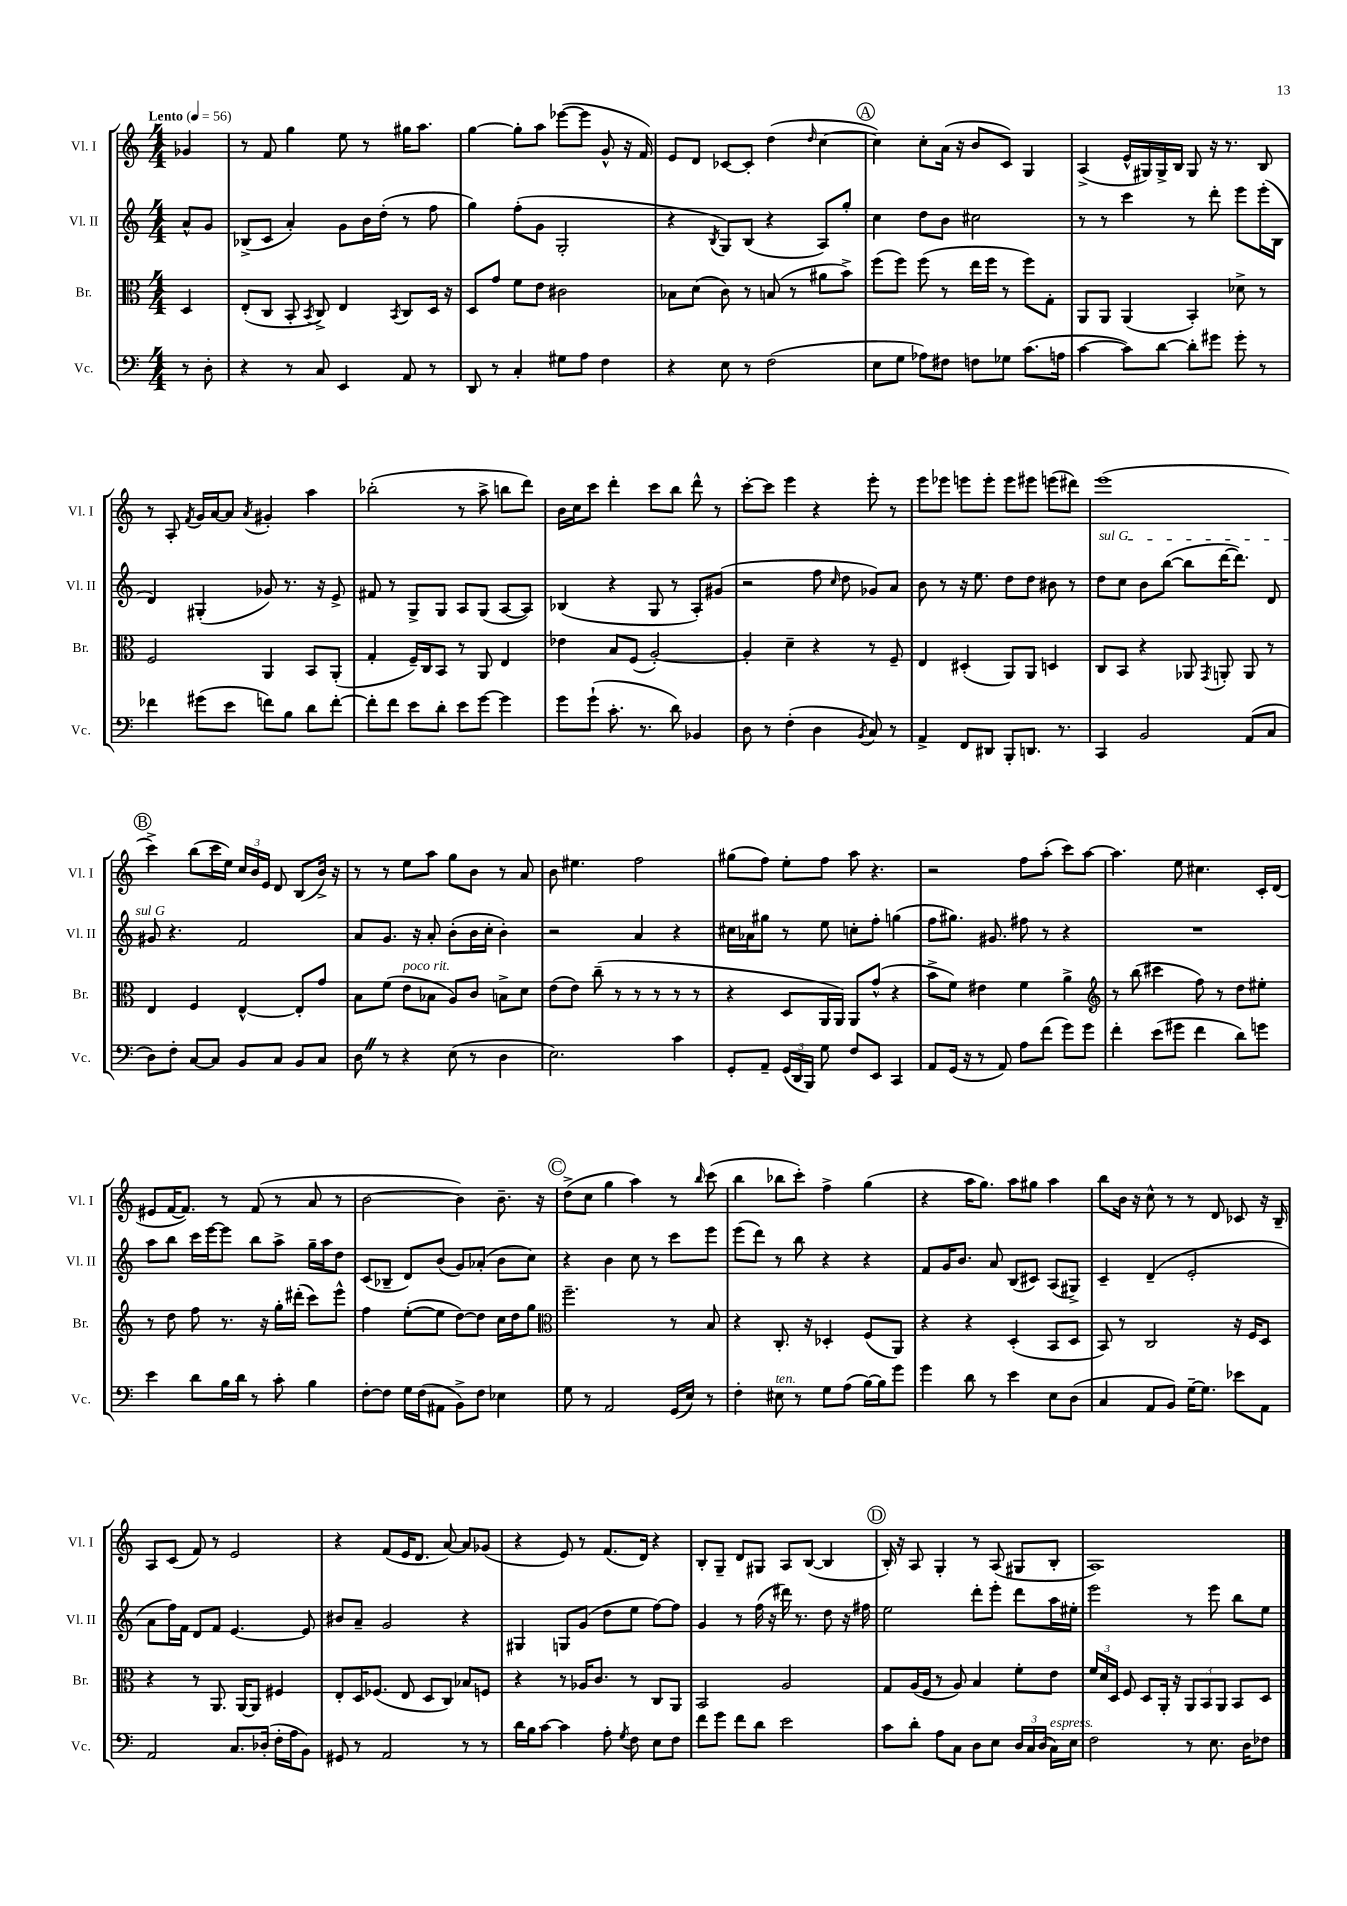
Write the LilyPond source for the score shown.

<<
\new StaffGroup <<
\new Staff = "s0" \with { instrumentName = "Vl. I" shortInstrumentName = "Vl. I" } {
    \clef treble \key c \major \numericTimeSignature \time 4/4 \partial 4 \tempo "Lento" 4 = 56
    \autoBeamOff ges'4 |
    r8 f'8 g''4 e''8 r8 gis''16[ a''8.] |
    g''4~ g''8[-. a''8] ees'''8[~( ees'''8] g'8-^ r16 f'16) |
    e'8[ d'8] ces'8[~ ces'8]-. d''4( \grace { d''16 } c''4~ |
    \mark \markup { \circle "A" } c''4) c''8[-. a'16]( r16 b'8[ c'8]) g4 |
    a4->( e'16[-^ gis16) gis16-> b16] gis8 r16 r8. b8 |
    r8 a8-. \acciaccatura { f'8 } g'16[ a'16~ a'8] \acciaccatura { a'8 } gis'4-. a''4 |
    bes''2-.( r8 a''8-> b''8[ d'''8]) |
    b'16[ c''16 c'''8] d'''4-. c'''8[ b''8] d'''8-^ r8 |
    c'''8[~-. c'''8] e'''4 r4 e'''8-. r8 |
    e'''8[ ees'''8] e'''8[ e'''8]-. e'''8[ eis'''8] e'''8[( dis'''8]) |
    e'''1( |
    \mark \markup { \circle "B" } c'''4->) b''8[( c'''16 e''16]) \tuplet 3/2 { c''16[ b'16 e'16] } d'8 b8[( b'16]->) r16 |
    r8 r8 e''8[ a''8] g''8[ b'8] r8 a'8 |
    b'8 eis''4. f''2 |
    gis''8[( f''8]) e''8[-. f''8] a''8 r4. |
    r2 f''8[ a''8]-.( c'''8[) a''8]~ |
    a''4. e''8 cis''4. c'16[-. d'16]( |
    eis'8[ f'16~ f'8.]) r8 f'8( r8 a'8 r8 |
    b'2~ b'4) b'8.-- r16 |
    \mark \markup { \circle "C" } d''8[->( c''8] g''4 a''4) r8 \grace { b''16 } c'''8( |
    b''4 bes''8[ c'''8]-.) f''4-> g''4( |
    r4 a''16[ g''8.]) a''8[ gis''8] a''4 |
    b''8[ b'16] r16 c''8-^ r8 r8 d'8 ces'8 r16 b16-- |
    a8[ c'8]( f'8) r8 e'2 |
    r4 f'8[( e'16 d'8.] a'8~) a'8[ ges'8]( |
    r4 e'8) r8 f'8.[( d'16]) r4 |
    b8[-. g8]-- d'8[ gis8] a8[ b8]~( b4 |
    \mark \markup { \circle "D" } b16-.) r16 a8 g4-. r8 a8( gis8[ b8]-. |
    a1) \bar "|." |
}
\new Staff = "s1" \with { instrumentName = "Vl. II" shortInstrumentName = "Vl. II" } {
    \clef treble \key c \major \numericTimeSignature \time 4/4 \partial 4
    \autoBeamOff a'8[-^ g'8] |
    bes8[->( c'8] a'4-.) g'8[ b'16 d''16]-.( r8 f''8 |
    g''4) f''8[-.( g'8] g2-. |
    r4 \acciaccatura { b8 } g8[) b8]( r4 a8[) g''8]-. |
    \mark \markup { \circle "A" } c''4 d''8[ b'8] cis''2 |
    r8 r8 c'''4 r8 d'''8-. e'''8[ e'''16-.( b16] |
    d'4) gis4-.( ges'8) r8. r16 e'8-> |
    fis'8 r8 g8[-> g8] a8[ g8]( a8[~ a8]) |
    bes4( r4 g8 r8 a8[-.) gis'8]( |
    r2 f''8 \grace { c''16 } d''8 ges'8[) a'8] |
    b'8 r8 r16 e''8. d''8[ d''8] bis'8 r8 |
    \once \override TextSpanner.bound-details.left.text = \markup { \italic "sul G" } d''8[\startTextSpan c''8] b'8[ b''8]~( b''8[ d'''16~ d'''8.]) d'8 |
    \mark \markup { \circle "B" } gis'8\stopTextSpan r4. f'2 |
    a'8[ g'8.] r16 a'8-. b'8[-.( b'16 c''16]-. b'4-.) |
    r2 a'4 r4 |
    cis''16[ aes'16 gis''8] r8 e''8 c''8[-. f''8]-. g''4( |
    f''8[ gis''8.]) gis'8. fis''8 r8 r4 |
    R1 |
    a''8[ b''8] c'''16[ e'''16~ e'''8] b''8[ a''8]-> g''16[-- a''16 d''8] |
    c'8[( bes8]-- d'8[) b'8]( g'8[) aes'8]-.( b'8[ c''8]) |
    \mark \markup { \circle "C" } r4 b'4 c''8 r8 c'''8[ e'''8] |
    e'''8[( d'''8]) r8 b''8 r4 r4 |
    f'8[ g'16 b'8.] a'8 b8[( cis'8]) a8[( gis8]->) |
    c'4-- d'4--( e'2-. |
    a'8[ f''16) f'16] d'8[ f'8] e'4.~ e'8 |
    bis'8[ a'8]-- g'2 r4 |
    gis4 g8[ g'8]( d''8[ e''8] f''8[~) f''8] |
    g'4 r8 f''16( r16 dis'''16) r8. d''8 r16 fis''16 |
    \mark \markup { \circle "D" } e''2 d'''8[-. e'''8]-. d'''8[ a''16 eis''16]-. |
    e'''2 r8 e'''8 b''8[ e''8] \bar "|." |
}
\new Staff = "s2" \with { instrumentName = "Br." shortInstrumentName = "Br." } {
    \clef alto \key c \major \numericTimeSignature \time 4/4 \partial 4
    \autoBeamOff d4 |
    e8[-.( c8] b,8-. \acciaccatura { b,8 } c8->) e4 \acciaccatura { b,8 } c8[ d16] r16 |
    d8[ g'8] f'8[ e'8] cis'2 |
    bes8[ d'8]( c'8) r8 b8( r8 ais'8[ b'8]->) |
    \mark \markup { \circle "A" } f''8[( f''8]) f''8( r8 e''16[ f''16] r8 f''8[) g8]-. |
    a,8[ a,8] a,4( b,4-.) des'8-> r8 |
    f2 a,4 b,8[ a,8]-.( |
    g4-. f16[--) c16 b,8] r8 a,8 e4 |
    ees'4 b8[ f8]( a2~-.) |
    a4-. d'4-- r4 r8 f8-- |
    e4 dis4-.( a,8[) a,8] d4 |
    c8[ b,8] r4 aes,8 \acciaccatura { g,8 } a,8-. a,8 r8 |
    \mark \markup { \circle "B" } e4 f4 e4~-^ e8[-. g'8] |
    b8[ f'8]( e'8[^\markup { \italic "poco rit." } bes8] a8[) c'8] b8[-> d'8] |
    e'8[( e'8]) c''8--( r8 r8 r8 r8 r8 |
    r4 d8[ a,16 a,16]) a,8[ g'8]-^( r4 |
    b'8[-> f'8]) eis'4 f'4 a'4-> |
    \clef treble r8 b''8( cis'''4 f''8) r8 d''8[ eis''8]-. |
    r8 d''8 f''8 r8. r16 g''16[-. dis'''16]-.( c'''8[) e'''8]-^ |
    f''4 e''8[~-.( e''8] d''8[~) d''8] c''16[ d''16 g''8] |
    \mark \markup { \circle "C" } \clef alto f''2.-- r8 b8 |
    r4 c8.-. r16 des4-. f8[( a,8]) |
    r4 r4 d4-.( b,8[ d8] |
    b,8) r8 c2 r16 f16[ d8] |
    r4 r8 a,8. a,16[~ a,8] fis4 |
    e8[-. d16 fes8.]( e8 d8[ c8]) bes8[ f8] |
    r4 r8 aes16[ c'8.] r8 c8[ a,8] |
    b,2 a2 |
    \mark \markup { \circle "D" } g8[ a16( f16] r8 a8) b4 f'8[-. e'8] |
    \tuplet 3/2 { f'16[ d'16 d16] } f8 d8[ a,16]-. r16 \tuplet 3/2 { a,8[ b,8 a,8] } b,8[ d8] \bar "|." |
}
\new Staff = "s3" \with { instrumentName = "Vc." shortInstrumentName = "Vc." } {
    \clef bass \key c \major \numericTimeSignature \time 4/4 \partial 4
    \autoBeamOff r8 d8-. |
    r4 r8 c8 e,4 a,8 r8 |
    d,8 r8 c4-. gis8[ a8] f4 |
    r4 e8 r8 f2( |
    \mark \markup { \circle "A" } e8[ g8] aes8[) fis8] f8[ ges8] c'8.[( a16] |
    c'4~ c'8[) d'8]~ d'8[-. gis'8] gis'8-. r8 |
    fes'4 gis'8[( e'8] f'8[) b8] d'8[ f'8]~-. |
    f'8[-. f'8] e'8[ d'8]-. e'8[ g'8]~ g'4 |
    g'8[ g'8]-!( c'8.-. r8. d'8) bes,4 |
    d8 r8 f4-.( d4 \acciaccatura { b,8 } c8) r8 |
    a,4-> f,8[ dis,8] b,,8[-. d,8.] r8. |
    c,4 b,2 a,8[( c8] |
    \mark \markup { \circle "B" } d8[) f8]-. c8[~ c8] b,8[ c8] b,8[ c8] |
    d8 \once \override BreathingSign.text = \markup { \musicglyph "scripts.caesura.straight" } \breathe r8 r4 e8( r8 d4 |
    e2.) c'4 |
    g,8[-. a,8]-- \tuplet 3/2 { g,16[( d,16 b,,16]) } g8 f8[ e,8] c,4 |
    a,8[ g,16]( r16 r8 a,8) a8[ f'8]( g'8[) g'8] |
    f'4-. e'8[( gis'8] f'4 d'8[) g'8] |
    e'4 d'8[ b16 d'16] r8 c'8-. b4 |
    f8[~-. f8] g16[ f16( ais,8] b,8[->) f8] ees4 |
    \mark \markup { \circle "C" } g8 r8 a,2 g,16[( e16]) r8 |
    f4-. eis8^\markup { \italic "ten." } r8 g8[ a8]( b16[~) b16 g'8] |
    g'4 d'8 r8 e'4 e8[ d8]( |
    c4 a,8[ b,8]) g16[~-- g8.] ees'8[ a,8] |
    a,2 c8.[ des16]-.( f16[-. a16 b,8]) |
    gis,8 r8 a,2 r8 r8 |
    d'16[ b16 c'8]~ c'4 a8-. \acciaccatura { g8 } f8 e8[ f8] |
    f'8[ g'8] f'8[ d'8] e'2 |
    \mark \markup { \circle "D" } c'8[ d'8]-. a8[ c8] d8[ e8] \tuplet 3/2 { d16[ c16 d16]( } c16[^\markup { \italic "espress." }) e16] |
    f2 r8 e8. d16[ fes8] \bar "|." |
}
>>
>>
\layout { \context { \Score \remove "Bar_number_engraver" } }
